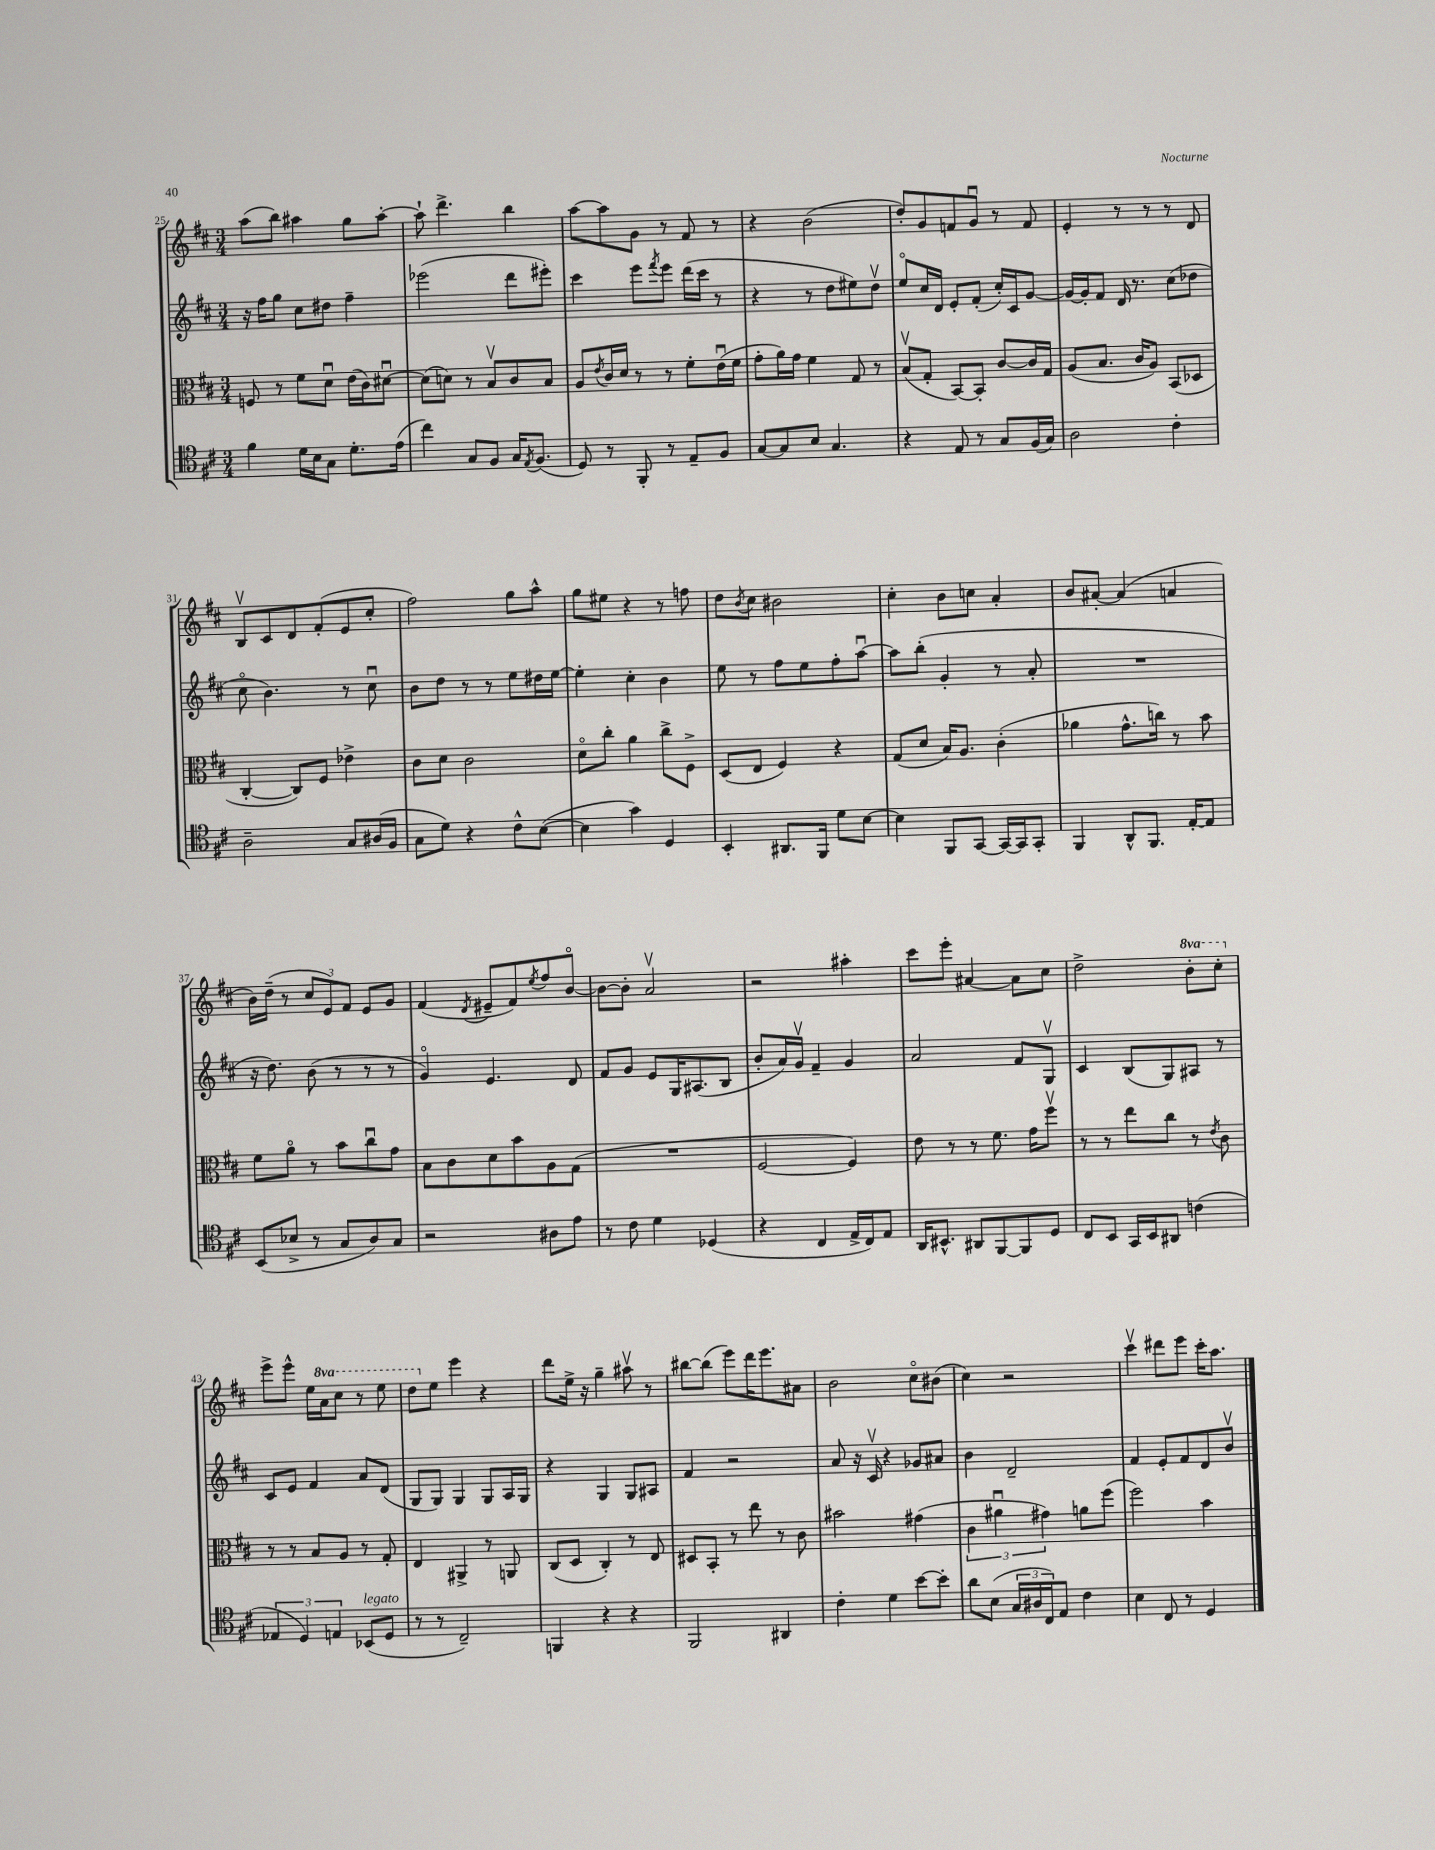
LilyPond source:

<<
\new StaffGroup <<
\new Staff = "s0" {
    \clef treble \key d \major \numericTimeSignature \time 3/4 \set Staff.ottavationMarkups = #ottavation-simple-ordinals
    a''8( b''8) ais''4 g''8 ais''8~-. |
    ais''8-! d'''4.-> b''4 |
    a''8~ a''8 g'8 r8 fis'8 r8 |
    r4 b'2( |
    d''8-.) g'8 f'8 g'8\downbow r8 f'8 |
    e'4-. r8 r8 r8 d'8 |
    b8\upbow cis'8 d'8 fis'8-.( e'8 cis''8-. |
    fis''2) g''8 a''8-^ |
    g''8 eis''8 r4 r8 f''8 |
    d''8 \acciaccatura { b'8 } cis''8 bis'2 |
    cis''4-. b'8 c''8 a'4-. |
    b'8 ais'8~-. ais'4( a'4 |
    b'16) d''16--( r8 \tuplet 3/2 { cis''8 e'8) fis'8 } e'8 g'8 |
    fis'4( \acciaccatura { d'8 } eis'8-- fis'8) \acciaccatura { e''8 } fis''8 b'8~\flageolet |
    b'8~ b'8-. a'2\upbow |
    r2 ais''4-. |
    cis'''8 e'''8-. ais'4~ ais'8 cis''8 |
    d''2-> \ottava #1 b''8-. cis'''8-. \ottava #0 |
    e'''8-> e'''8-^ e''16 \ottava #1 a''16 cis'''8 r8 e'''8 |
    d'''8 \ottava #0 e''8 e'''4 r4 |
    d'''8 e''16-> r16 g''4-- ais''8\upbow r8 |
    bis''8~ bis''8( e'''8) d'''16 e'''8. ais'8 |
    b'2 cis''8\flageolet bis'8( |
    cis''4) r2 |
    cis'''4\upbow dis'''8 e'''8 cis'''16-. a''8. \bar "|." |
}
\new Staff = "s1" {
    \clef treble \key d \major \numericTimeSignature \time 3/4
    r16 fis''16 g''8 cis''8 dis''8 fis''4-- |
    ees'''2( d'''8 eis'''8-.) |
    cis'''4 e'''8 \acciaccatura { fis'''8 } e'''8 d'''16( cis'''16 r8 |
    r4 r8 d''8 eis''8) d''8\upbow |
    e''8\flageolet cis''16 d'16 e'8-. fis'8-.( cis''16-.) cis'16 g'8~ |
    g'16~ g'16-. fis'8 d'16 r8. cis''8( des''8 |
    cis''8\flageolet b'4.) r8 cis''8\downbow |
    b'8 d''8 r8 r8 e''8 dis''16 e''16~ |
    e''4-. cis''4-. b'4 |
    e''8 r8 fis''8 e''8 fis''8-. a''8~\downbow |
    a''8 b''8-.( g'4-. r8 a'8-. |
    R2. |
    r16 d''8.) b'8( r8 r8 r8 |
    g'4\flageolet) e'4. d'8 |
    fis'8 g'8 e'8 g16 ais8.( b8 |
    b'8-. a'16) g'16\upbow fis'4-- g'4 |
    a'2 fis'8 g8\upbow |
    cis'4 b8( g8) ais8 r8 |
    cis'8 e'8 fis'4 a'8 d'8( |
    g8 g8) g4 g8 a16 g16 |
    r4 g4 g8 ais8 |
    fis'4 r2 |
    a'8 r16 cis'16\upbow r4 ges'8 ais'8 |
    b'4 d'2-- |
    fis'4 e'8-. fis'8 d'8 b'8\upbow \bar "|." |
}
\new Staff = "s2" {
    \clef alto \key d \major \numericTimeSignature \time 3/4
    f8 r8 fis'8 d'8\downbow e'16( cis'16) dis'8~\downbow |
    dis'8( d'8) r8 b8\upbow cis'8 b8 |
    a8 \acciaccatura { e'8 } cis'16 d'16 r8 r8 fis'8-. e'16\downbow( fis'16 |
    g'8-. a'16) g'16 fis'4 g8 r8 |
    b8\upbow( g8-. b,8~) b,8-. cis'8~ cis'16 g16 |
    a8( b8. cis'16 a8) b,8( des8 |
    cis4~-. cis8) fis8 ees'4-> |
    cis'8 d'8 cis'2 |
    d'8\flageolet cis''8-. a'4 cis''8-> fis8-> |
    d8( e8 fis4) r4 |
    g8( d'8 b16) a8. cis'4-.( |
    aes'4 g'8.-^ c''16) r8 b'8 |
    fis'8 a'8\flageolet r8 b'8 cis''8\downbow g'8 |
    b8 cis'8 d'8 b'8 a8 g8( |
    R2. |
    fis2~ fis4) |
    e'8 r8 r8 fis'8. g'16 fis''8\upbow |
    r8 r8 e''8 cis''8 r8 \acciaccatura { e'8 } cis'8 |
    r8 r8 b8 a8 r8 g8-. |
    e4 ais,4-> r8 a,8 |
    cis8( d8 cis4-.) r8 e8 |
    dis8 b,8-. r8 e''8 r8 cis'8 |
    bis'2 gis'4( |
    \tuplet 3/2 { cis'4 ais'4\downbow gis'4) } a'8 fis''8( |
    fis''2) b'4 \bar "|." |
}
\new Staff = "s3" {
    \clef tenor \key d \major \numericTimeSignature \time 3/4
    fis'4 d'16 b16 g8 d'8.-. e'16( |
    cis''4) g8 fis8 g16 \acciaccatura { e8 } fis8.( |
    d8) r8 fis,8-. r8 e8-- fis8 |
    g8~ g8 b8 g4. |
    r4 e8 r8 g8 fis16( g16) |
    a2 cis'4-. |
    a2-- g8 ais16( fis16 |
    g8 d'8) r4 cis'8-^ b8~( |
    b4 g'4) d4 |
    b,4-. ais,8. fis,16 d'8 b8~ |
    b4 fis,8 g,8~ g,16~ g,16 g,8-. |
    fis,4 a,8-^ fis,8. e16~-. e8 |
    b,8( bes8-> r8 g8 a8) g8 |
    r2 ais8 e'8 |
    r8 cis'8 d'4 des4( |
    r4 cis4 e16-> cis16) e8 |
    a,16 bis,8.-^ ais,8 fis,8~ fis,8 d8 |
    cis8 b,8 g,16 b,16 ais,8 c'4( |
    \tuplet 3/2 { ees4 d4) e4 } bes,8^\markup { \italic "legato" }( d8 |
    r8 r8 cis2--) |
    f,4 r4 r4 |
    fis,2 ais,4 |
    cis'4-. d'4 b'8~ b'8-. |
    a'8 b8( \tuplet 3/2 { g16 ais16 cis16) } e8 cis'4 |
    b4 cis8 r8 d4 \bar "|." |
}
>>
>>
\layout { \context { \Score currentBarNumber = #25 } }
